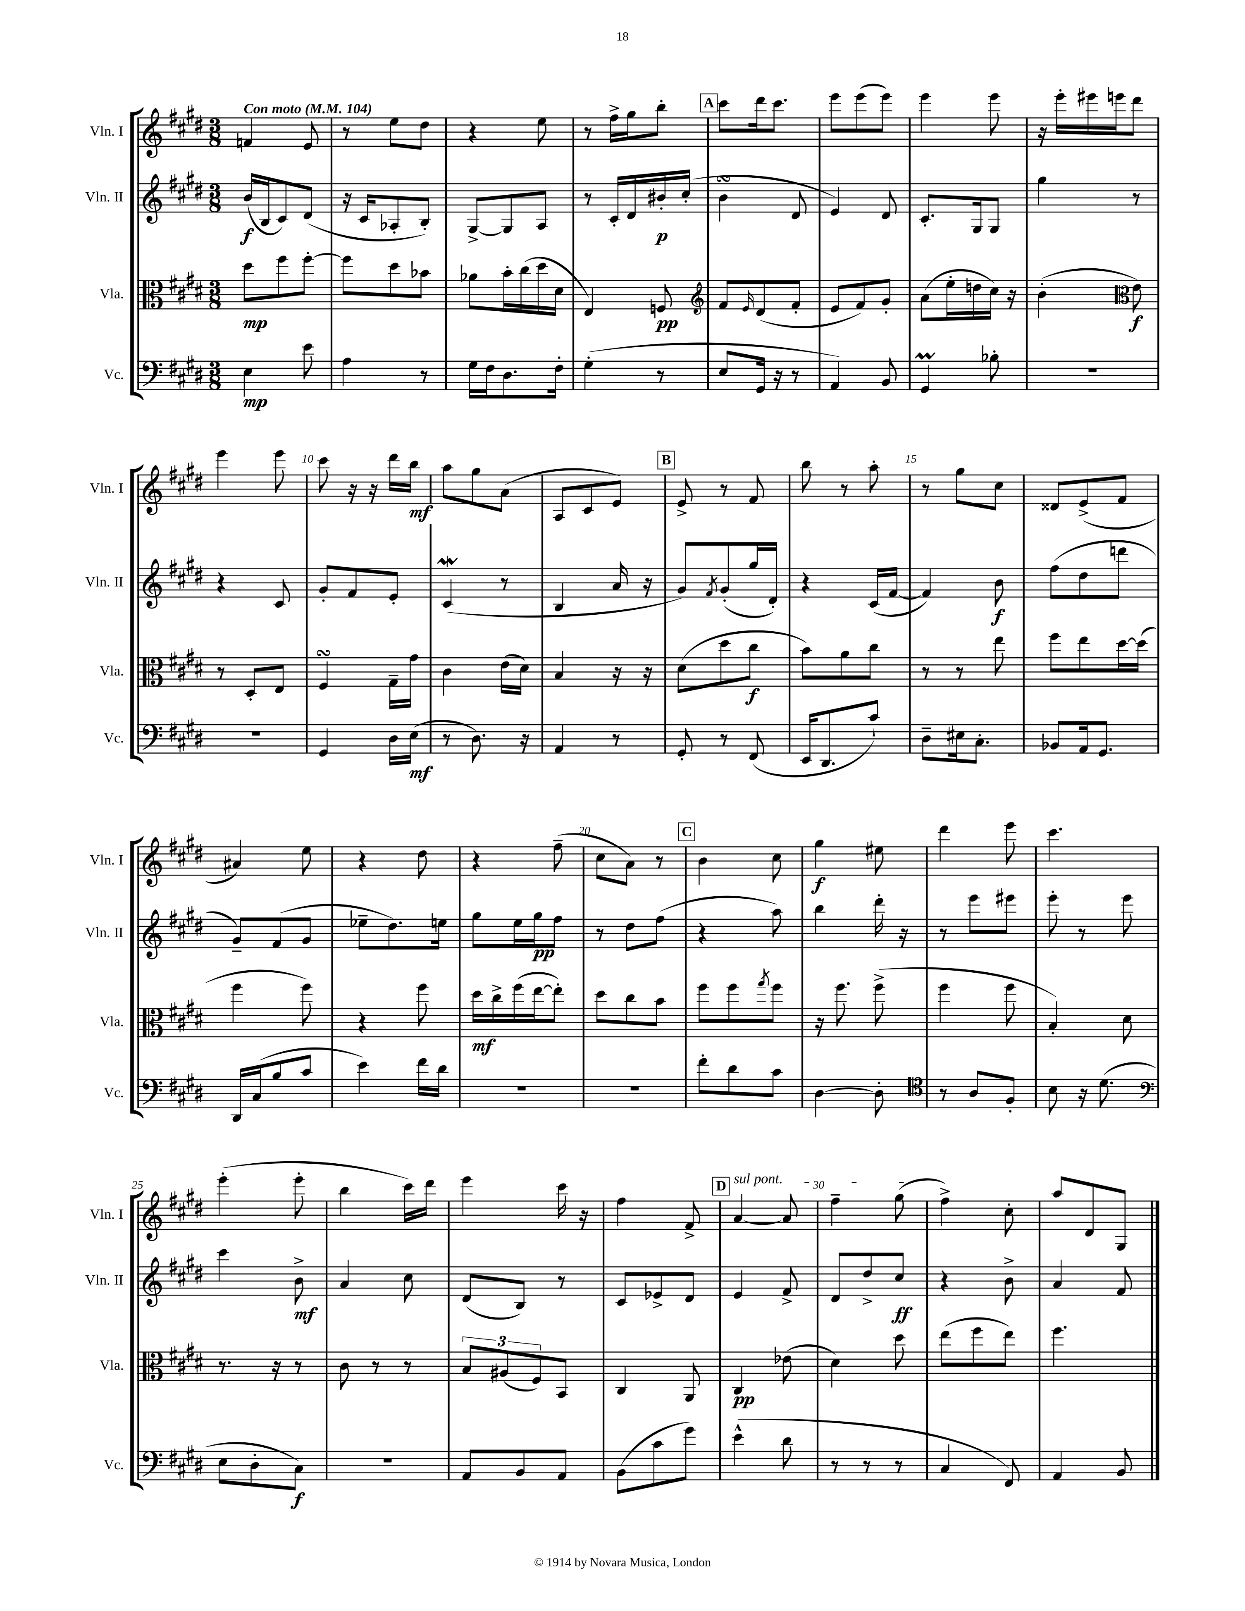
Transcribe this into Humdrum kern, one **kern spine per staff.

**kern	**kern	**kern	**kern
*staff4	*staff3	*staff2	*staff1
*clefF4	*clefC3	*clefG2	*clefG2
*k[f#c#g#d#]	*k[f#c#g#d#]	*k[f#c#g#d#]	*k[f#c#g#d#]
*M3/8	*M3/8	*M3/8	*M3/8
*MM104	*MM104	*MM104	*MM104
4E\	8dd#\L	(16b/LL	4f/
.	.	16B/J	.
.	8ff#\	8c#/)	.
8e\	[8ff#'\J	(8d#/J	8e/
=	=	=	=
4A\	8ff#\]L	16r	8r
.	.	16c#/LK	.
.	8dd#\	8A-'/	8ee\L
8r	8b-\J	8B'/J)	8dd#\J
=	=	=	=
16G#\LL	8a-\L	[8G#^/L	4r
16F#\J	.	.	.
8.D#\	16b'\L	8G#/]	.
.	(16cc#\	.	.
.	16dd#\	8A/J	8ee\
16F#'\Jk	16d#\JJ	.	.
=	=	=	=
(4G#'\	4E/)	8r	8r
.	.	16c#'/LL	16ff#^\LL
.	.	16d#/	16gg#\J
8r	8F/	16b#'/	8bb'\J
.	.	(16cc#'/JJ	.
=	=	=	=
*	*clefG2	*	*
8E/L	8f#/L	4b\	8ccc#\L
.	16qqe/	.	.
16GG#/Jk	(8d#/	.	16ddd#\k
16r	.	.	8.ccc#\J
8r	8f#'/J	8d#/	.
=	=	=	=
4AA/)	8e/L	4e/)	8eee\L
.	8f#/)	.	(8eee\
8BB/	8g#'/J	8d#/	8eee\J)
=	=	=	=
4GG#/	(8a\L	8.c#'/L	4eee\
.	16ee'\L	.	.
.	16dd\	16G#/k	.
8B-'\	16cc#\JJ)	8G#/J	8eee\
.	16r	.	.
=	=	=	=
4.r	(4b'\	4gg#\	16r
.	.	.	16eee'\LL
.	.	.	16eee#\
.	.	.	16eee\J
*	*clefC3	*	*
.	8e\)	8r	8ddd#\J
=	=	=	=
4.r	8r	4r	4eee\
.	8D#'/L	.	.
.	8E/J	8c#/	8eee\
=	=	=	=
4GG#/	4F#/	8g#'/L	8ccc#\
.	.	8f#/	16r
.	.	.	16r
16D#\LL	16G#~\LL	8e'/J	16ddd#\LL
(16E\JJ	16g#\JJ	.	16bb\JJ
=	=	=	=
8r	4c#\	(4c#/	8aa\L
8.D#\)	.	.	8gg#\
.	(16e\LL	8r	(8a\J
16r	16d#\JJ)	.	.
=	=	=	=
4AA/	4B/	4B/	8A/L
.	.	.	8c#/
8r	16r	16a/	8e/J)
.	16r	16r	.
=	=	=	=
8GG#'/	(8d#\L	8g#/L)	8e^/
.	.	8qf#/	.
8r	8dd#\	(8g#'/	8r
(8FF#/	8cc#\J	16gg#/L	8f#/
.	.	16d#'/JJ)	.
=	=	=	=
16EE/LK	8b\L)	4r	8bb\
8.DD#/	.	.	.
.	8a\	.	8r
8c#`/J)	8cc#\J	(16c#/LL	8aa'\
.	.	[16f#/JJ	.
=	=	=	=
8D#~\L	8r	4f#/])	8r
16E#\k	8r	.	8gg#\L
8.C#'\J	.	.	.
.	8ee\	8b\	8cc#\J
=	=	=	=
8BB-/L	8ff#\L	(8ff#\L	8d##/L
16AA/k	8ee\	8dd#\	(8e^/
8.GG#/J	.	.	.
.	[16dd#\L	8ddd\J	8f#/J
.	(16dd#\]JJ	.	.
=	=	=	=
16DD#/LL	4ff#\	8g#~/L)	4a#/)
(16C#/J	.	.	.
8B/	.	(8f#/	.
8c#/J	8ff#\)	8g#/J	8ee\
=	=	=	=
4e\)	4r	8ee-~\L	4r
.	.	8.dd#\)	.
16f#\LL	8ff#\	.	8dd#\
16d#\JJ	.	16ee\Jk	.
=	=	=	=
4.r	16dd#\LL	8gg#\L	4r
.	16cc#^\	.	.
.	(16ff#\	16ee\L	.
.	[16ee\J	16gg#\J	.
.	8ee'\]J)	8ff#\J	(8ff#~\
=	=	=	=
4.r	8dd#\L	8r	8cc#\L
.	8cc#\	8dd#\L	8a\J)
.	8b\J	(8ff#\J	8r
=	=	=	=
8f#'\L	8ff#\L	4r	4b\
8d#\	8ff#\	.	.
.	8qgg#/	.	.
8c#\J	8ff#\J	8aa\)	8cc#\
=	=	=	=
[4D#\	16r	4bb\	4gg#\
.	8.ff#\	.	.
8D#'\]	(8ff#^\	16ddd#'\	8ee#\
.	.	16r	.
=	=	=	=
*clefC4	*	*	*
8r	4ff#\	8r	4ddd#\
8A/L	.	8eee\L	.
8F#'/J	8ff#\	8eee#\J	8eee\
=	=	=	=
8B\	4B'/)	8eee'\	4.ccc#\
16r	.	8r	.
(8.d#\	.	.	.
.	8d#\	8eee\	.
=	=	=	=
*clefF4	*	*	*
8E\L	8.r	4ccc#\	(4eee'\
8D#'\	.	.	.
.	16r	.	.
8C#\J)	8r	8b^\	8eee'\
=	=	=	=
4.r	8c#\	4a/	4bb\
.	8r	.	.
.	8r	8cc#\	16ccc#\LL)
.	.	.	16ddd#\JJ
=	=	=	=
8AA/L	12B/L	(8d#/L	4eee\
.	(12A#/	.	.
8BB/	.	8B/J)	.
.	12F#/)	.	.
8AA/J	8BB/J	8r	16ccc#\
.	.	.	16r
=	=	=	=
(8BB\L	4C#/	8c#/L	4ff#\
8c#\	.	8e-^/	.
8g#\J)	8AA/	8d#/J	8f#^/
=	=	=	=
(4e^^\	4C#/	4e/	[4a/
8d#\	(8e-\	8f#^/	8a/]
=	=	=	=
8r	4d#\)	8d#/L	4ff#~\
8r	.	8dd#^/	.
8r	8dd#\	8cc#/J	(8gg#\
=	=	=	=
4C#/	(8ee\L	4r	4ff#^\)
.	8ff#\	.	.
8FF#/)	8ee\J)	8b^\	8cc#'\
=	=	=	=
4AA/	4.ff#\	4a/	8aa/L
.	.	.	8d#/
8BB/	.	8f#/	8G#/J
==	==	==	==
*-	*-	*-	*-
